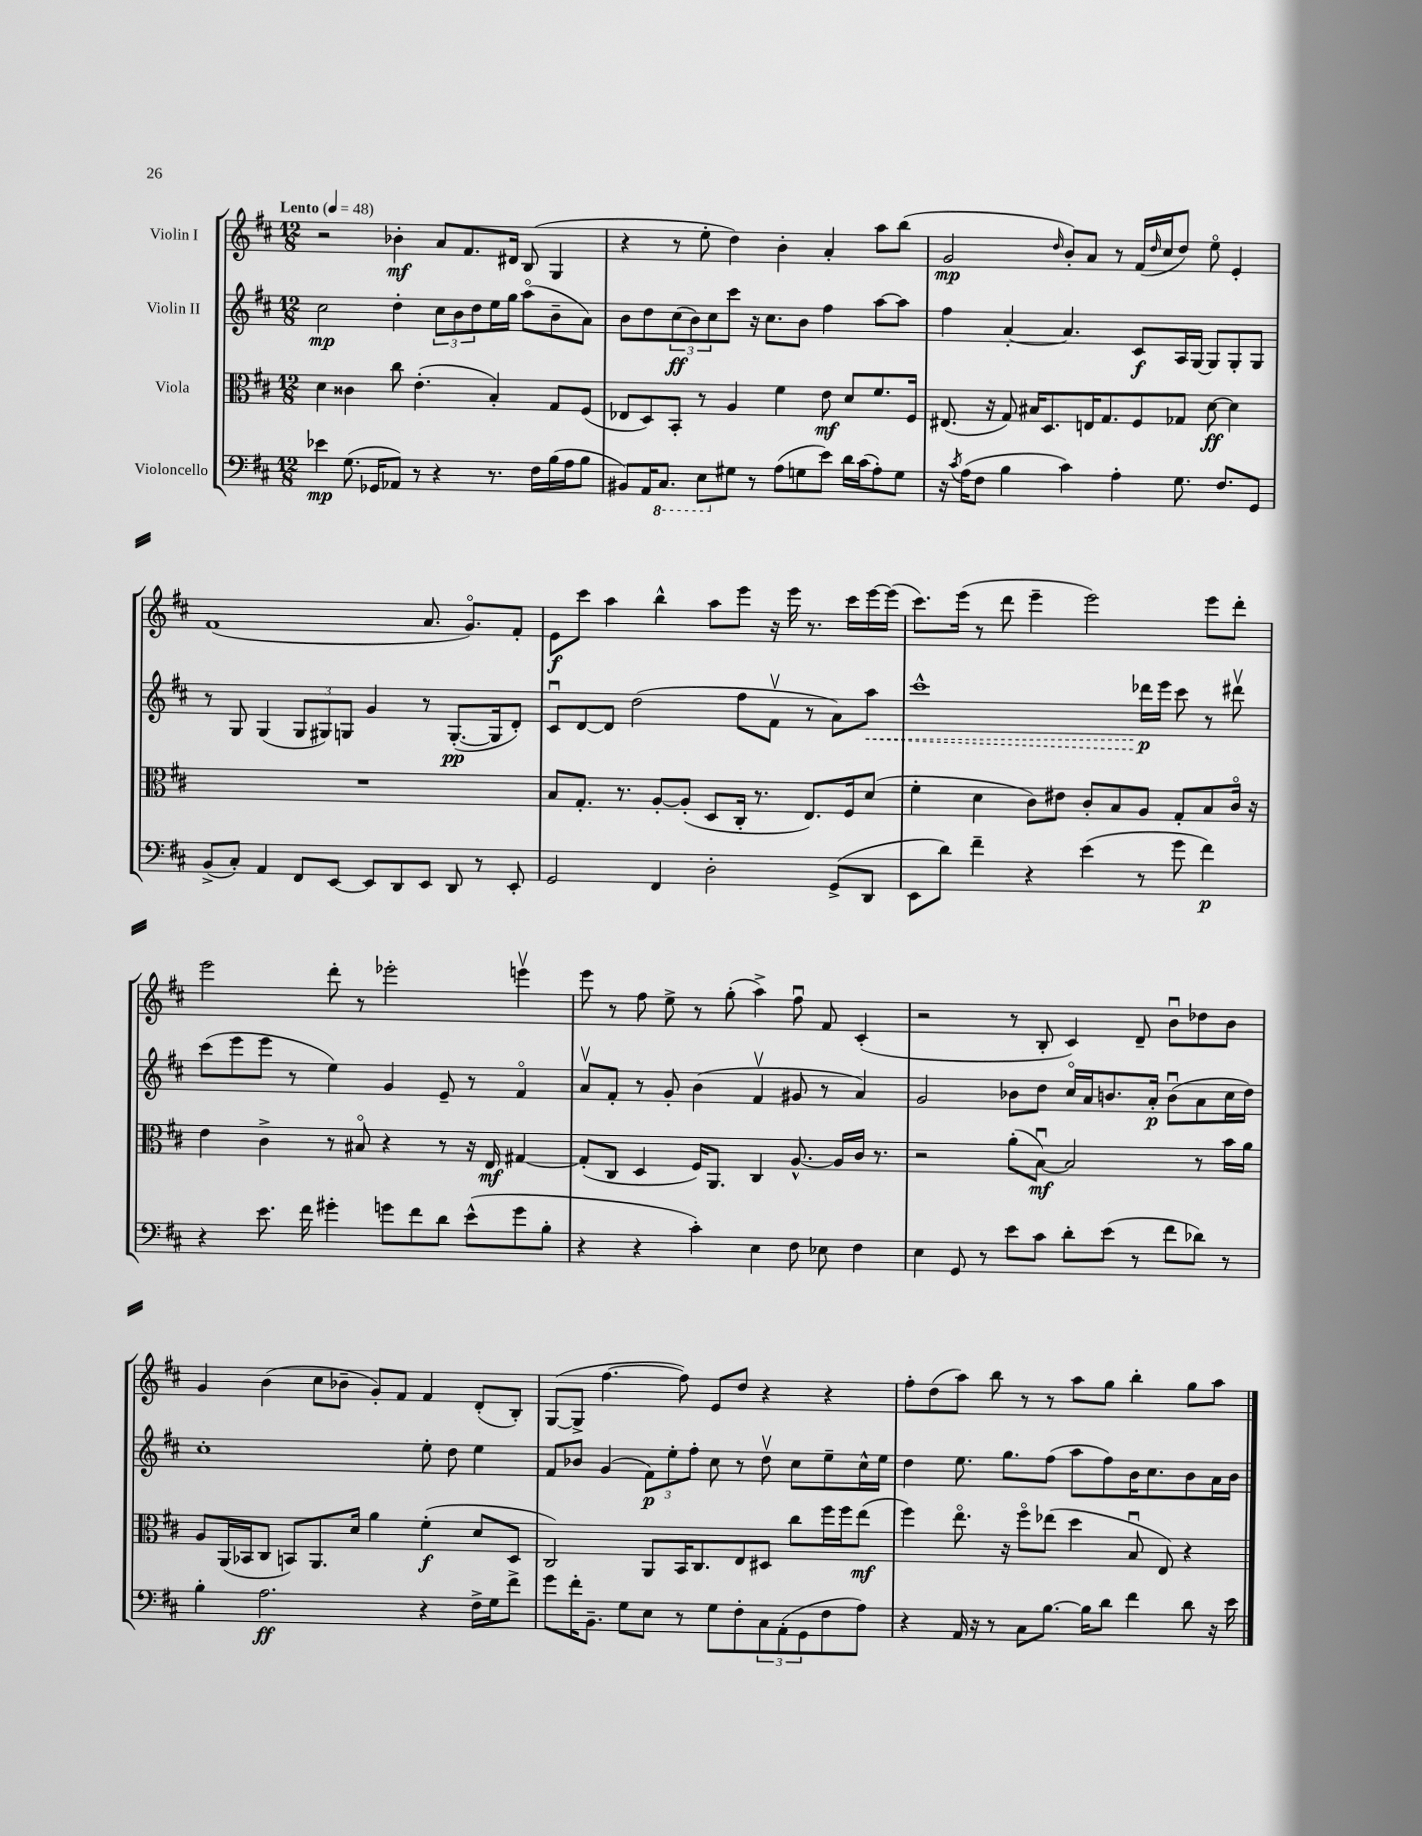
<<
\new StaffGroup <<
\new Staff = "s0" \with { instrumentName = "Violin I" } {
    \clef treble \key d \major \numericTimeSignature \time 12/8 \tempo "Lento" 4 = 48
    r2 bes'4-.\mf a'8 fis'8. dis'16 b8( g4 |
    r4 r8 e''8-. d''4) b'4-. a'4-. a''8 b''8( |
    g'2\mp \grace { d''16 } b'8-.) a'8 r8 fis'16( \grace { d''16 } cis''16 d''8) e''8\flageolet e'4-. |
    fis'1( a'8. g'8.\flageolet) fis'8-. |
    e'8\f cis'''8 a''4 b''4-^ a''8 e'''8 r16 e'''16 r8. cis'''16 e'''16~ e'''16( |
    cis'''8.) e'''16( r8 d'''8 e'''4-- e'''2) e'''8 d'''8-. |
    e'''2 d'''8-. r8 ees'''2-. e'''4\upbow |
    e'''8 r8 fis''8 e''8-> r8 g''8-.( a''4->) fis''8\downbow fis'8 cis'4-.( |
    r2 r8 b8-. cis'4) d'8-- b'8\downbow des''8 b'8 |
    g'4 b'4( cis''8 bes'8-- g'8-.) fis'8 fis'4 d'8-.( b8-.) |
    g8~( g8-> fis''4.~ fis''8) e'8 d''8 r4 r4 |
    fis''8-. d''8( a''8) b''8 r8 r8 a''8 g''8 b''4-. g''8 a''8 \bar "|." |
}
\new Staff = "s1" \with { instrumentName = "Violin II" } {
    \clef treble \key d \major \numericTimeSignature \time 12/8
    cis''2\mp d''4-. \tuplet 3/2 { cis''8 b'8 d''8 } e''16 g''16 a''8\flageolet( b'8-- a'8) |
    b'8 d''8 \tuplet 3/2 { cis''8\ff( b'8) cis''8 } cis'''8 r16 cis''8. b'8 fis''4 a''8~ a''8 |
    fis''4 a'4~-. a'4. cis'8\f a16 g16~ g8 g8-. g8 |
    r8 g8 g4( \tuplet 3/2 { g8 gis8) g8 } g'4 r8 g8.~-.\pp( g16 d'8-.) |
    cis'8\downbow d'8~ d'8 d''2( fis''8 fis'8\upbow r8 a'8) \once \override Hairpin.style = #'dashed-line a''8\< |
    cis'''1-^ des'''16\p\! e'''16 cis'''8 r8 dis'''8\upbow |
    cis'''8( e'''8 e'''8 r8 e''4) g'4 e'8-- r8 fis'4\flageolet |
    a'8\upbow fis'8-. r8 g'8-. b'4( fis'4\upbow gis'8 r8 a'4) |
    g'2 bes'8 d''8 cis''16\flageolet a'16 b'8. a'16-.\p b'8\downbow( a'8 cis''16 d''16) |
    cis''1-. e''8-. d''8 e''4 |
    fis'8 bes'8 g'4( \tuplet 3/2 { fis'8\p) e''8-. fis''8-. } cis''8 r8 d''8\upbow cis''8 e''8-- cis''16-^ e''16 |
    d''4 e''8. g''8. fis''8( a''8 fis''8) b'16 cis''8. b'8 a'16 b'16 \bar "|." |
}
\new Staff = "s2" \with { instrumentName = "Viola" } {
    \clef alto \key d \major \numericTimeSignature \time 12/8
    d'4 cisis'4 cis''8 e'4.-.( b4-.) g8 fis8( |
    ees8 d8) b,8-. r8 a4 fis'4 e'8\mf d'8 fis'8. fis16 |
    eis8.( r16 g8) bis16 d8. e16 g8. fis8 ges8 d'8~\ff d'4 |
    R1. |
    b8 g8.-. r8. a8~-. a8-.( d8 cis16-. r8. e8.) fis16 d'8( |
    fis'4-. d'4 cis'8) eis'8 cis'8-. b8 a8 g8-. b8 cis'16\flageolet r16 |
    e'4 cis'4-> r8 bis8\flageolet r4 r8 r16 e16\mf gis4~ |
    gis8-.( cis8 d4 fis16) a,8. cis4 a8.~-^ a16 cis'16 r8. |
    r2 a'8-.( b8~\downbow\mf) b2 r8 b'16 a'16 |
    a8 a,16( bes,16 cis8 b,8) a,8. d'16 a'4 fis'4-.\f( d'8 d8 |
    cis2) a,8 b,16 cis8. e8 dis8 cis''8 fis''16 fis''16 e''8\mf( |
    fis''4) e''8.\flageolet r16 fis''8\flageolet ees''8( d''4 b8\downbow e8) r4 \bar "|." |
}
\new Staff = "s3" \with { instrumentName = "Violoncello" } {
    \clef bass \key d \major \numericTimeSignature \time 12/8
    ees'4\mp g8.( ges,16 aes,8) r8 r4 r8. fis16 b16( a16 b8 |
    bis,8) a,16 \ottava #-1 cis,8. e,8 \ottava #0 gis8 r8 a8( g8 e'8) d'16 cis'16( a8-.) g8 |
    r16 \acciaccatura { cis'8 } a16( fis8 b4 cis'4) a4-. g8. fis8. g,8 |
    b,8->( cis8-.) a,4 fis,8 e,8~ e,8 d,8 e,8 d,8 r8 e,8-. |
    g,2 fis,4 d2-. g,8->( d,8 |
    e,8 d'8) fis'4-- r4 e'4( r8 g'8 fis'4\p) |
    r4 e'8. fis'16 gis'4-. g'8 fis'8 d'8 e'8-^( g'8 b8-. |
    r4 r4 cis'4-.) e4 fis8 ees8 fis4 |
    e4 g,8 r8 e'8 cis'8 d'8-. e'8( r8 fis'8 des'8) r8 |
    b4-. a2.\ff r4 fis16-> g16 fis'8-> |
    g'8 fis'16-. b,8.-- g8 e8 r8 g8 fis8-. \tuplet 3/2 { cis8 a,8-.( g,8 } fis8 a8) |
    r4 a,16 r16 r8 cis8 b8.~ b16 d'8 fis'4 d'8 r16 e'16 \bar "|." |
}
>>
>>
\layout { \context { \Score \remove "Bar_number_engraver" } }
